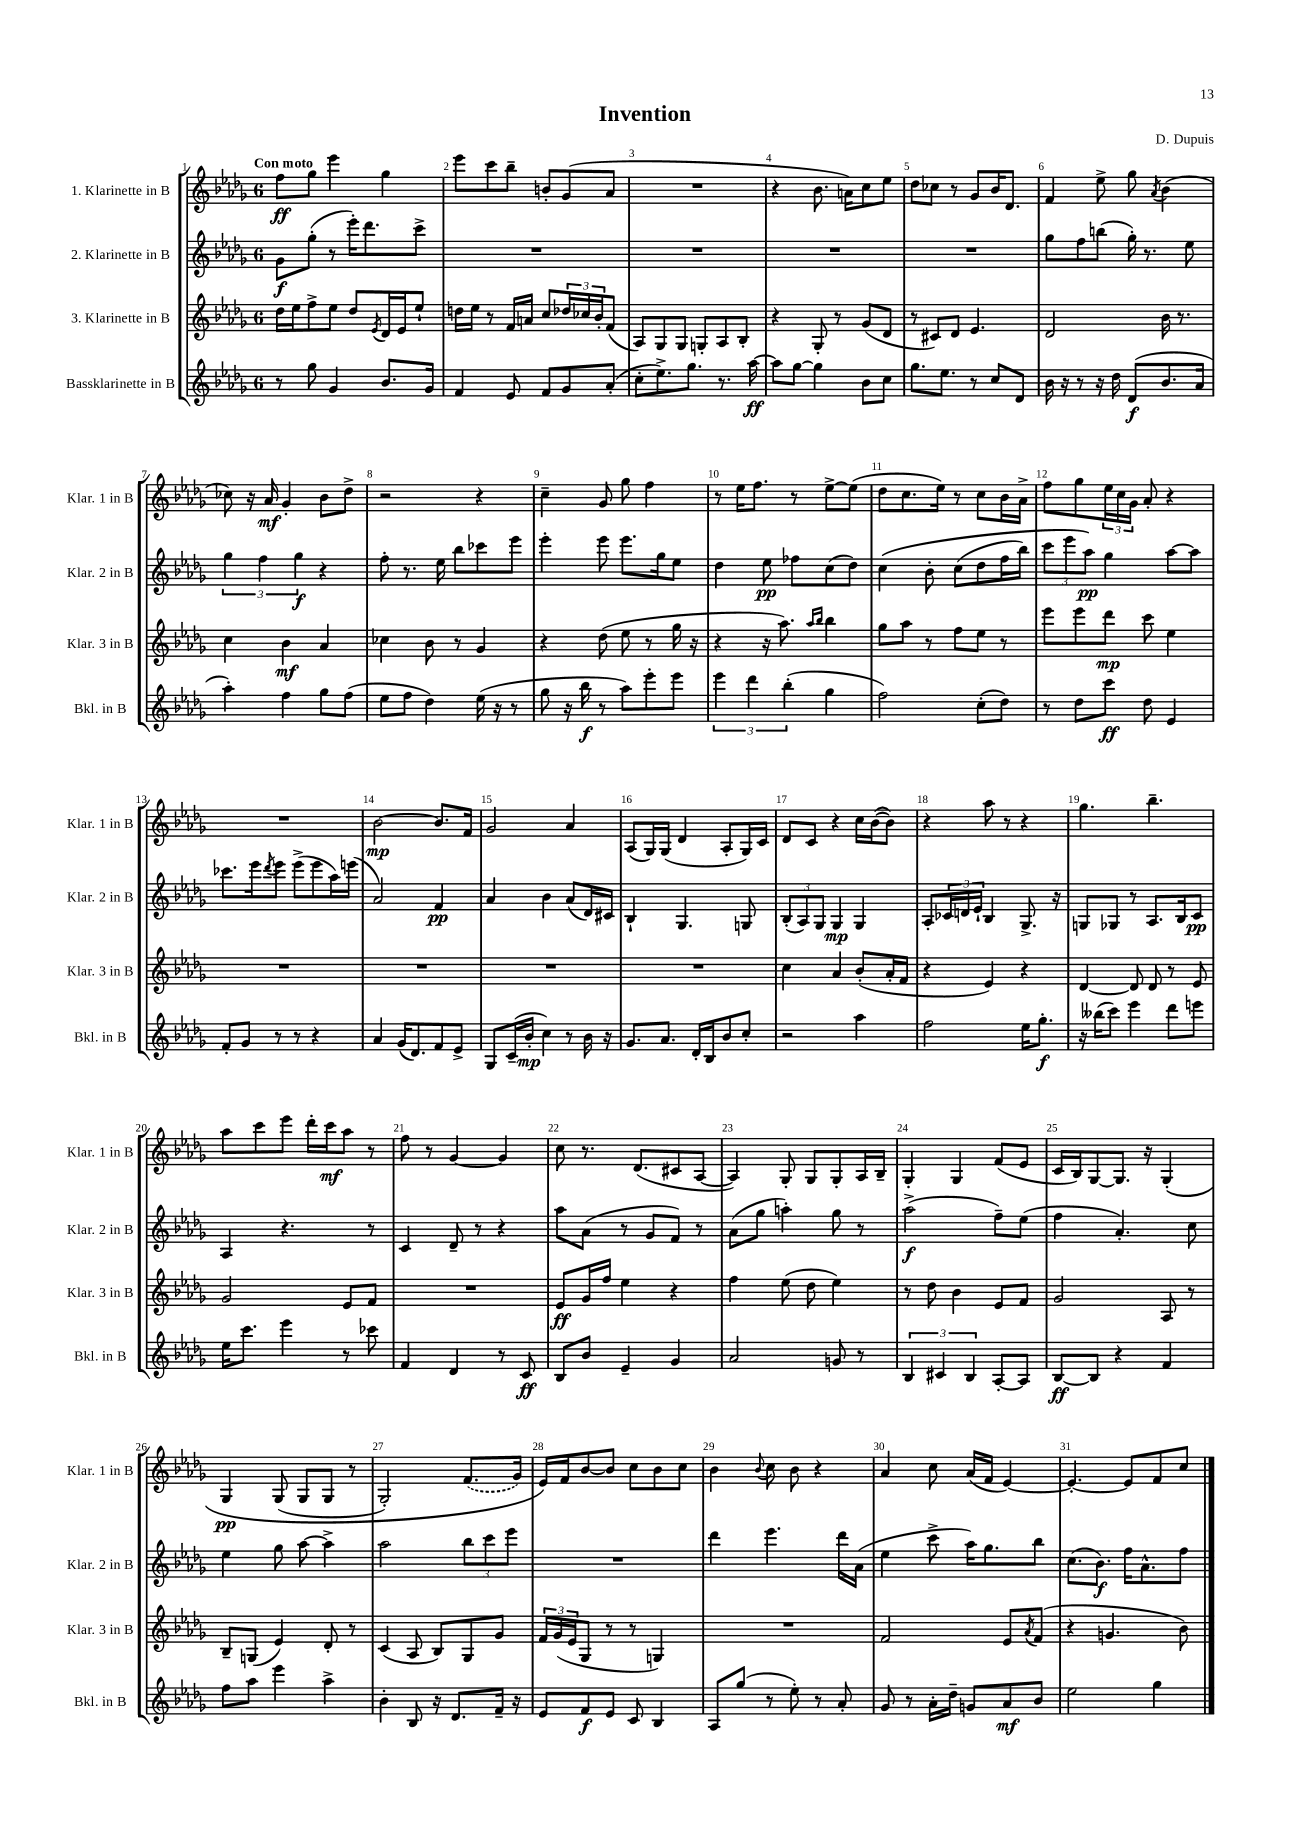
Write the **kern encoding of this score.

**kern	**kern	**kern	**kern
*staff4	*staff3	*staff2	*staff1
*clefG2	*clefG2	*clefG2	*clefG2
*k[b-e-a-d-g-]	*k[b-e-a-d-g-]	*k[b-e-a-d-g-]	*k[b-e-a-d-g-]
*M6/8	*M6/8	*M6/8	*M6/8
8r	16dd-	8g-	8ff
.	16ee-	.	.
8gg-	8ff^	(8gg-'	8gg-
4g-	8ee-	8r	4eee-
.	8dd-	16eee-')	.
.	.	8.ddd-	.
.	8qe-	.	.
8.b-	16d-	.	4gg-
.	16e-	.	.
.	8ee-`	8ccc^	.
16g-	.	.	.
=	=	=	=
4f	16dd	2.r	8eee-
.	16ee-	.	.
.	8r	.	8ccc
8e-	16f	.	8bb-~
.	16a	.	.
8f	8cc	.	8b'
8g-	24dd-	.	(8g-
.	24cc-	.	.
.	24b-'	.	.
(8a-'	(8f	.	8a-
=	=	=	=
8cc'	8A-)	2.r	2.r
8.ee-^)	8G-	.	.
.	8G-	.	.
8.gg-	.	.	.
.	8G'	.	.
8.r	8A-	.	.
.	8B-'	.	.
[16aa-	.	.	.
=	=	=	=
8aa-]	4r	2.r	4r
[8gg-	.	.	.
4gg-]	8G-'	.	8.b-
.	8r	.	.
.	.	.	16a)
8b-	(8g-	.	8cc
8cc	8d-	.	8ee-
=	=	=	=
8.gg-	8r	2.r	8dd-
.	8c#)	.	8cc-
8.ee-	.	.	.
.	8d-	.	8r
8r	4.e-	.	8g-
8cc	.	.	16b-
.	.	.	8.d-
8d-	.	.	.
=	=	=	=
16b-	2d-	8gg-	4f
16r	.	.	.
8r	.	8ff	.
16r	.	(8bb	8ee-^
16dd-	.	.	.
(8d-	.	16gg-')	8gg-
.	.	8.r	.
.	.	.	8qa-
8.b-	16b-	.	(4b-
.	8.r	.	.
.	.	8ee-	.
16a-	.	.	.
=	=	=	=
4aa-')	4cc	6gg-	8cc-)
.	.	.	16r
.	.	6ff	.
.	.	.	16a-
4ff	4b-	.	4g-'
.	.	6gg-	.
8gg-	4a-	4r	8b-
(8ff	.	.	8dd-^
=	=	=	=
8ee-	4cc-	8ff'	2r
8ff	.	8.r	.
4dd-)	8b-	.	.
.	.	16ee-	.
.	8r	8bb-	.
(16ee-	4g-	8ccc-	4r
16r	.	.	.
8r	.	8eee-	.
=	=	=	=
8gg-	4r	4eee-'	4cc~
16r	.	.	.
16bb-	.	.	.
8r	(8dd-	8eee-	8g-
8aa-)	8ee-	8.eee-	8gg-
8eee-'	8r	.	4ff
.	.	16gg-	.
8eee-	16gg-	8ee-	.
.	16r	.	.
=	=	=	=
6eee-	4r	4dd-	8r
.	.	.	16ee-
6ddd-	.	.	.
.	.	.	8.ff
.	16r	8ee-	.
.	8.aa-)	.	.
(6bb-'	.	.	.
.	.	8ff-	8r
.	16qqaa-	.	.
.	16qqbb-	.	.
4gg-	4bb-	(8cc	[8ee-^
.	.	8dd-)	(8ee-]
=	=	=	=
2ff)	8gg-	&(4cc	8dd-
.	8aa-	.	8.cc
.	8r	8b-'	.
.	.	.	16ee-)
.	8ff	(8cc	8r
(8cc'	8ee-	8dd-	8cc
8dd-)	8r	16ff	16b-
.	.	16bb-)	16a-^
=	=	=	=
8r	8eee-	12ccc	8ff
.	.	12eee-	.
8dd-	8eee-	.	8gg-
.	.	12aa-&)	.
8ccc	8ddd-	4gg-	24ee-
.	.	.	24cc
.	.	.	24g-
8dd-	8ccc	.	8a-'
4e-	4ee-	[8aa-	4r
.	.	8aa-]	.
=	=	=	=
8f'	2.r	8.ccc-	2.r
8g-	.	.	.
.	.	16eee-	.
.	.	8qddd-	.
8r	.	8eee-	.
8r	.	(8eee-^	.
4r	.	8eee-	.
.	.	16aa-)	.
.	.	(16eee	.
=	=	=	=
4a-	2.r	2a-)	[2b-
(16g-	.	.	.
8.d-)	.	.	.
8f	.	4f	8.b-]
8e-^	.	.	.
.	.	.	16f
=	=	=	=
8G-	2.r	4a-	2g-
(16c~	.	.	.
16b-'	.	.	.
4cc)	.	4b-	.
8r	.	(8a-	4a-
16b-	.	16d-)	.
16r	.	16c#	.
=	=	=	=
8.g-	2.r	4B-`	(8A-
.	.	.	16G-)
8.a-	.	.	(16G-
.	.	4.G-	4d-
16d-'	.	.	.
16B-	.	.	.
8b-	.	.	8A-'
8cc'	.	8G	16G-)
.	.	.	16c
=	=	=	=
2r	4cc	(12B-'	8d-
.	.	12A-)	.
.	.	.	8c
.	.	12G-	.
.	4a-	4G-	4r
4aa-	(8b-'	4G-	16cc
.	.	.	([16b-
.	16a-'	.	8b-])
.	16f	.	.
=	=	=	=
2ff	4r	8A-'	4r
.	.	24c-	.
.	.	24d	.
.	.	24e-`	.
.	4e-)	4B-	8aa-
.	.	.	8r
16ee-	4r	8.G-^	4r
8.gg-'	.	.	.
.	.	16r	.
=	=	=	=
16r	[4d-	8G	4.gg-
(16bb--	.	.	.
8ccc)	.	8G-	.
4eee-	8d-]	8r	.
.	8d-	8.A-	4.bb-~
8ddd-	8r	.	.
.	.	16B-	.
8eee	8e-	8c	.
=	=	=	=
16ee-	2g-	4A-	8aa-
8.ccc	.	.	.
.	.	.	8ccc
4eee-	.	4.r	8eee-
.	.	.	16ddd-'
.	.	.	16ccc
8r	8e-	.	8aa-
8ccc-	8f	8r	8r
=	=	=	=
4f	2.r	4c	8ff
.	.	.	8r
4d-	.	8d-~	[4g-
.	.	8r	.
8r	.	4r	4g-]
8c	.	.	.
=	=	=	=
8B-	8e-	8aa-	8cc
8b-	16g-	(8a-	8.r
.	16ff	.	.
4e-~	4ee-	8r	.
.	.	.	(8.d-
.	.	8g-	.
4g-	4r	8f)	8c#
.	.	8r	[8A-
=	=	=	=
2a-	4ff	(8a-	4A-])
.	.	8gg-	.
.	(8ee-	4aa')	8G-'
.	8dd-	.	8G-
8g	4ee-)	8gg-	8G-'
8r	.	8r	16A-
.	.	.	16B-~
=	=	=	=
6B-	8r	(2aa-^	4G-'
.	8dd-	.	.
6c#	.	.	.
.	4b-	.	4G-
6B-	.	.	.
[8A-'	8e-	8ff~)	(8f
8A-]	8f	(8ee-	8e-
=	=	=	=
[8B-	2g-	4ff	16c
.	.	.	16B-)
8B-]	.	.	[8G-
4r	.	4.a-')	8.G-]
.	.	.	16r
4f	8A-	.	&(4G-'
.	8r	8cc	.
=	=	=	=
8ff	8B-~	4ee-	4G-
8aa-	(8G	.	.
4eee-	4e-)	8gg-	(8G-
.	.	[8aa-	8G-
4aa-^	8d-'	4aa-^]	8G-
.	8r	.	8r
=	=	=	=
4b-'	(4c	2aa-	2G-')
8B-	8A-	.	.
16r	8B-)	.	.
8.d-	.	.	.
.	8G-	12bb-	(8.f
.	.	12ccc	.
16f~	8g-	.	.
.	.	12eee-	.
16r	.	.	16g-)
=	=	=	=
8e-	24f	2.r	16e-&)
.	(24g-	.	.
.	.	.	16f
.	24e-	.	.
8f	8G-	.	[8b-
8e-	8r	.	8b-]
8c	8r	.	8cc
4B-	4G)	.	8b-
.	.	.	8cc
=	=	=	=
8A-	2.r	4ddd-	4b-
(8gg-	.	.	.
.	.	.	8qqb-
8r	.	4.eee-	8cc
8ee-')	.	.	8b-
8r	.	.	4r
8a-'	.	16ddd-	.
.	.	(16a-	.
=	=	=	=
8g-	2f	4ee-	4a-
8r	.	.	.
16a-'	.	8ccc^	8cc
16dd-~	.	.	.
8g	.	16aa-)	(16a-
.	.	8.gg-	16f
8a-	8e-	.	[4e-)
.	8qa-	.	.
8b-	(8f	8bb-	.
=	=	=	=
2ee-	4r	(8.cc	4.e-'_
.	.	8.b-)	.
.	4.g	.	.
.	.	16ff	8e-]
.	.	8.a-^^	.
4gg-	.	.	8f
.	8b-)	8ff	8cc
==	==	==	==
*-	*-	*-	*-
